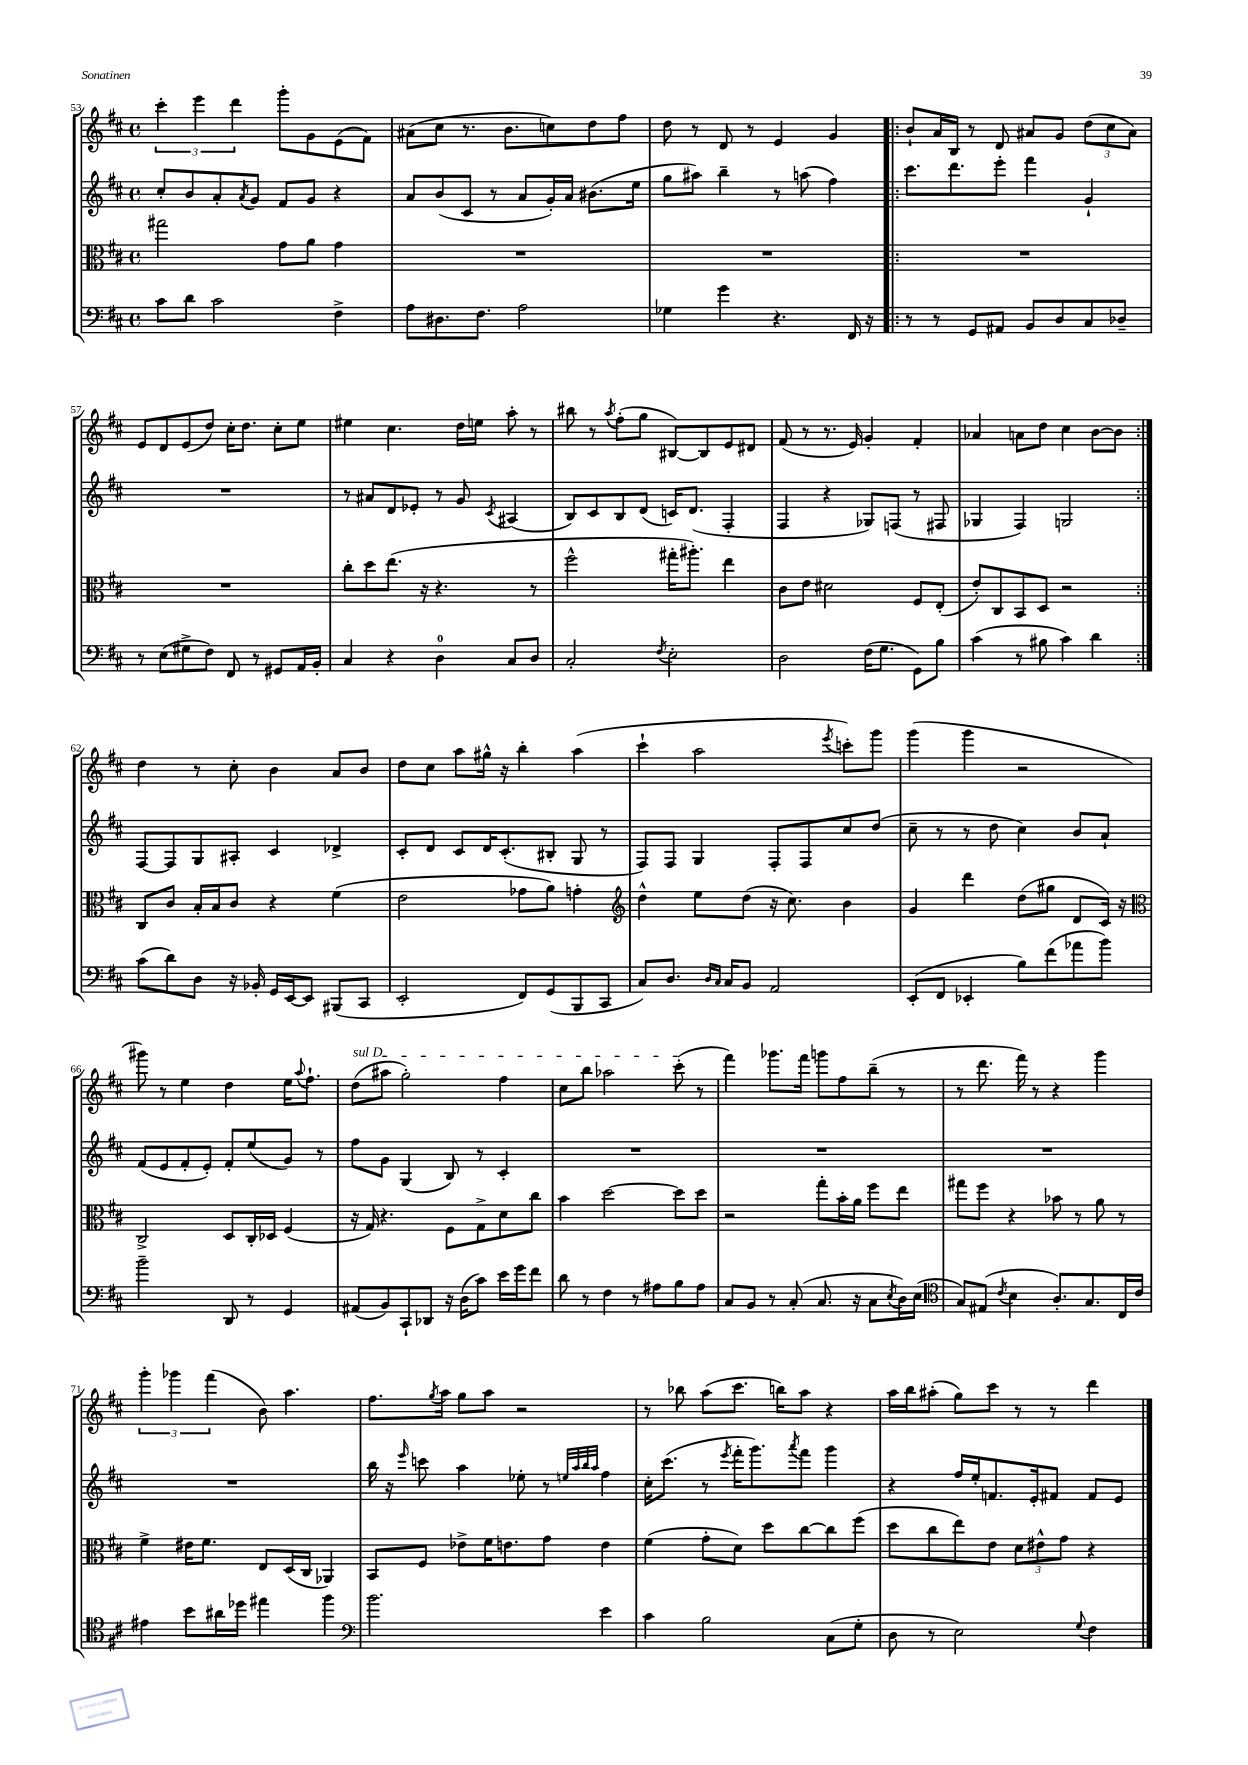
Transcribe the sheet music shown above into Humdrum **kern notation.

**kern	**kern	**kern	**kern
*staff4	*staff3	*staff2	*staff1
*clefF4	*clefC3	*clefG2	*clefG2
*k[f#c#]	*k[f#c#]	*k[f#c#]	*k[f#c#]
*M4/4	*M4/4	*M4/4	*M4/4
*met(c)	*met(c)	*met(c)	*met(c)
8c#\L	2gg#\	8cc#'/L	6ccc#'\
8d\J	.	8b/	.
.	.	.	6eee\
2c#\	.	8a'/	.
.	.	.	6ddd\
.	.	8qa/	.
.	.	8g/J	.
.	8g\L	8f#/L	8ggg'\L
.	8a\J	8g/J	8g\
4F#^\	4g\	4r	(8e\
.	.	.	8f#\J)
=	=	=	=
8A\L	1r	8a/L	(8a#\L
8.D#\	.	(8b/	8cc#\J
.	.	8c#/J	8.r
8.F#\J	.	.	.
.	.	8r	.
.	.	.	8.b\L
2A\	.	8a/L	.
.	.	16g'/L)	8cc\)
.	.	16a/JJ	.
.	.	(8.b#\L	8dd\
.	.	.	8ff#\J
.	.	16ee\Jk	.
=	=	=	=
4G-\	1r	8gg\L	8dd\
.	.	8aa#\J)	8r
4g\	.	4bb~\	8d/
.	.	.	8r
4.r	.	8r	4e/
.	.	(8aa\	.
.	.	4ff#\)	4g/
16FF#/	.	.	.
16r	.	.	.
=!|:	=!|:	=!|:	=!|:
8r	1r	8.ccc#\L	8b`/L
8r	.	.	16a/L
.	.	8.ddd\	16B/JJ
8GG/L	.	.	8r
8AA#/J	.	8eee'\J	8d/
8BB/L	.	4fff#\	8a#/L
8D/	.	.	8g/J
8C#/	.	4g`/	(12dd\L
.	.	.	12cc#\
8D-~/J	.	.	.
.	.	.	12a#\J)
=	=	=	=
8r	1r	1r	8e/L
(8E\L	.	.	8d/
8G#^\	.	.	(8e/
8F#\J)	.	.	8dd/J)
8FF#/	.	.	16cc#'\LK
.	.	.	8.dd\J
8r	.	.	.
8GG#/L	.	.	8cc#'\L
16AA/L	.	.	8ee\J
16BB'/JJ	.	.	.
=	=	=	=
4C#/	8cc#'\L	8r	4ee#\
.	8dd\	8a#/L	.
4r	(8.ee\J	8d/	4.cc#\
.	.	8e-'/J	.
.	16r	.	.
4D\	4.r	8r	.
.	.	8g/	16dd\LL
.	.	.	16ee\JJ
.	.	8qc#/	.
8C#/L	.	(4A#/	8aa'\
8D/J	8r	.	8r
=	=	=	=
2C#'/	2ff#^^\	8B/L)	8bb#\
.	.	8c#/	8r
.	.	.	8qaa/
.	.	8B/	(8ff#'\L
.	.	(8d/J	8gg\J
8qF#/	.	.	.
2E'\	16gg#'\LK	16c/LK)	[8B#/L)
.	8.aa#'\J)	(8.d/J	.
.	.	.	8B#/]
.	4ee\	4F#'/	8e/
.	.	.	8d#/J
=	=	=	=
2D\	8c#\L	4F#/	(8f#/
.	8e\J	.	8r
.	2d#\	4r	8.r
.	.	.	16e/)
(16F#\LK	.	8G-/L)	4g'/
8.G\J	.	.	.
.	.	(8F/J	.
8GG\L)	8F#/L	8r	4f#'/
8B\J	(8E'/J	8F#/	.
=	=	=	=
(4c#\	8e'/L)	4G-/	4a-/
.	8C#/	.	.
8r	8BB/	4F#/)	8a\L
8B#\	8D/J	.	8dd\J
4c#\)	2r	2G/	4cc#\
4d\	.	.	[8b\L
.	.	.	8b\]J
=:|!	=:|!	=:|!	=:|!
(8c#\L	8C#/L	[8F#/L	4dd\
8d\)	8c#/J	8F#/]	.
8D\J	16B'/LL	8G/	8r
.	16B/J	.	.
16r	8c#/J	8A#'/J	8cc#'\
16BB-'/	.	.	.
16GG/LL	4r	4c#/	4b\
[16EE/J	.	.	.
8EE/]J	.	.	.
(8BBB#/L	(4f#\	4d-^/	8a/L
8CC#/J	.	.	8b/J
=	=	=	=
2EE'/	2e\	8c#'/L	8dd\L
.	.	8d/J	8cc#\J
.	.	8c#/L	8aa\L
.	.	16d/K	16gg#^^\Jk
.	.	(8.c#'/	16r
8FF#/L)	8g-\L	.	4bb'\
(8GG/	8a\J)	8B#'/J	.
8BBB/	4g'\	8G/	(4aa\
8CC#/J	.	8r	.
=	=	=	=
*	*clefG2	*	*
8C#/L)	4dd^^\	8F#/L)	4ccc#`\
8.D/J	.	8F#/J	.
.	8ee\L	4G/	2aa\
16qqD/LL	.	.	.
16qqC#/JJ	.	.	.
16C#/LK	.	.	.
8BB/J	(8dd\J	.	.
2AA/	16r	8F#'/L	.
.	8.cc#\)	.	.
.	.	8F#/	.
.	.	.	8qeee/
.	4b\	8cc#/	8ccc'\L)
.	.	(8dd/J	8ggg\J
=	=	=	=
(8EE'/L	4g/	8cc#~\	(4ggg\
8FF#/J	.	8r	.
4EE-'/	4ddd\	8r	4ggg\
.	.	8dd\	.
8B\L)	(8dd\L	4cc#\)	2r
(8f#\	8gg#\J	.	.
8a-\	8d/L	8b/L	.
8b\J)	16c#/Jk)	8a`/J	.
.	16r	.	.
=	=	=	=
*	*clefC3	*	*
2b~\	2C#^/	(8f#/L	8ggg#\)
.	.	8e/	8r
.	.	8f#'/	4ee\
.	.	8e'/J)	.
8DD/	8D/L	8f#'/L	4dd\
8r	16C#'/L	(8ee/	.
.	16D-/JJ	.	.
4GG/	(4F#/	8g/J)	16ee\LK
.	.	.	8qqaa/
.	.	.	8.ff#`\J
.	.	8r	.
=	=	=	=
(8AA#/L	16r	8ff#\L	(8dd\L
.	16G/)	.	.
8BB/)	4.r	8g\J	8aa#\J
8CC#`/	.	(4G/	2gg'\)
8DD-/J	.	.	.
16r	8F#\L	8B/)	.
(16D\LK	.	.	.
8c#\J)	8G^\	8r	.
16e\LL	8d\	4c#'/	4ff#\
16g\J	.	.	.
8f#\J	8cc#\J	.	.
=	=	=	=
8d\	4b\	1r	8cc#\L
8r	.	.	8bb\J
4F#\	[2dd\	.	2aa-\
8r	.	.	.
8A#\L	.	.	.
8B\	8dd\]L	.	(8ccc#'\
8A#\J	8dd\J	.	8r
=	=	=	=
8C#/L	2r	1r	4fff#\)
8BB/J	.	.	.
8r	.	.	8.ggg-\L
(8C#'/	.	.	.
.	.	.	16fff#\Jk
8.C#/	8gg'\L	.	8ggg\L
.	16b'\L	.	8ff#\
16r	16a\JJ	.	.
8C#\L	8ff#\L	.	(8bb~\J
8qE/	.	.	.
16D\L)	8ee\J	.	8r
(16E\JJ	.	.	.
=	=	=	=
*clefC4	*	*	*
8G/L)	8gg#\L	1r	8r
(8E#/J	8ff#\J	.	8.ddd\
8qc#/	.	.	.
4B\	4r	.	.
.	.	.	16fff#\)
.	.	.	8r
8.A'/L)	8b-\	.	4r
.	8r	.	.
8.G/	.	.	.
.	8a\	.	4ggg\
16C#/L	8r	.	.
16c#/JJ	.	.	.
=	=	=	=
4e#\	4f#^\	1r	6ggg'\
.	.	.	6ggg-\
8b\L	16e#\LK	.	.
.	8.f#\J	.	.
.	.	.	(6fff#\
16a#\L	.	.	.
16dd-\JJ	.	.	.
4ee#\	8E/L	.	8b\)
.	(16D/L	.	4.aa\
.	16C#/JJ	.	.
4ff#\	4AA-/)	.	.
=	=	=	=
*clefF4	*	*	*
2.b\	8BB/L	16bb\	8.ff#\L
.	.	16r	.
.	.	16qqeee/	.
.	8F#/J	8ccc\	.
.	.	.	8qgg/
.	.	.	16aa\Jk
.	8e-^\L	4aa\	8gg\L
.	16f#\K	.	8aa\J
.	8.e\	.	.
.	.	8ee-'\	2r
.	8g\J	8r	.
.	.	32qqee/LLL	.
.	.	32qqaa/	.
.	.	32qqbb/	.
.	.	32qqaa/JJJ	.
4e\	4e\	4ff#\	.
=	=	=	=
4c#\	(4f#\	16cc#'\LK	8r
.	.	(8.ccc#\J	.
.	.	.	8bb-\
2B\	8g'\L	8r	(8aa\L
.	.	8qeee/	.
.	8d\J)	16fff#'\LK	8.ccc#\J
.	.	8.ggg\)	.
.	8dd\L	.	.
.	.	.	16bb\LK)
.	.	8qaaa/	.
.	[8cc#\	8fff#\J	8aa\J
(8C#\L	8cc#\]	4ggg\	4r
8G'\J	(8ff#\J	.	.
=	=	=	=
8D\	8dd\L	4r	16aa\LL
.	.	.	16bb\J
8r	8cc#\	.	(8aa#'\J
2E\)	8ee\)	16ff#/LL	8gg\L)
.	.	16ee'/J	.
.	8e\J	8.f/	8ccc#\J
.	12d\L	.	8r
.	.	16e'/k	.
.	12e#^^\	.	.
.	.	8f#/J	8r
.	12g\J	.	.
8qqG/	.	.	.
4F#\	4r	8f#/L	4ddd\
.	.	8e/J	.
==	==	==	==
*-	*-	*-	*-
